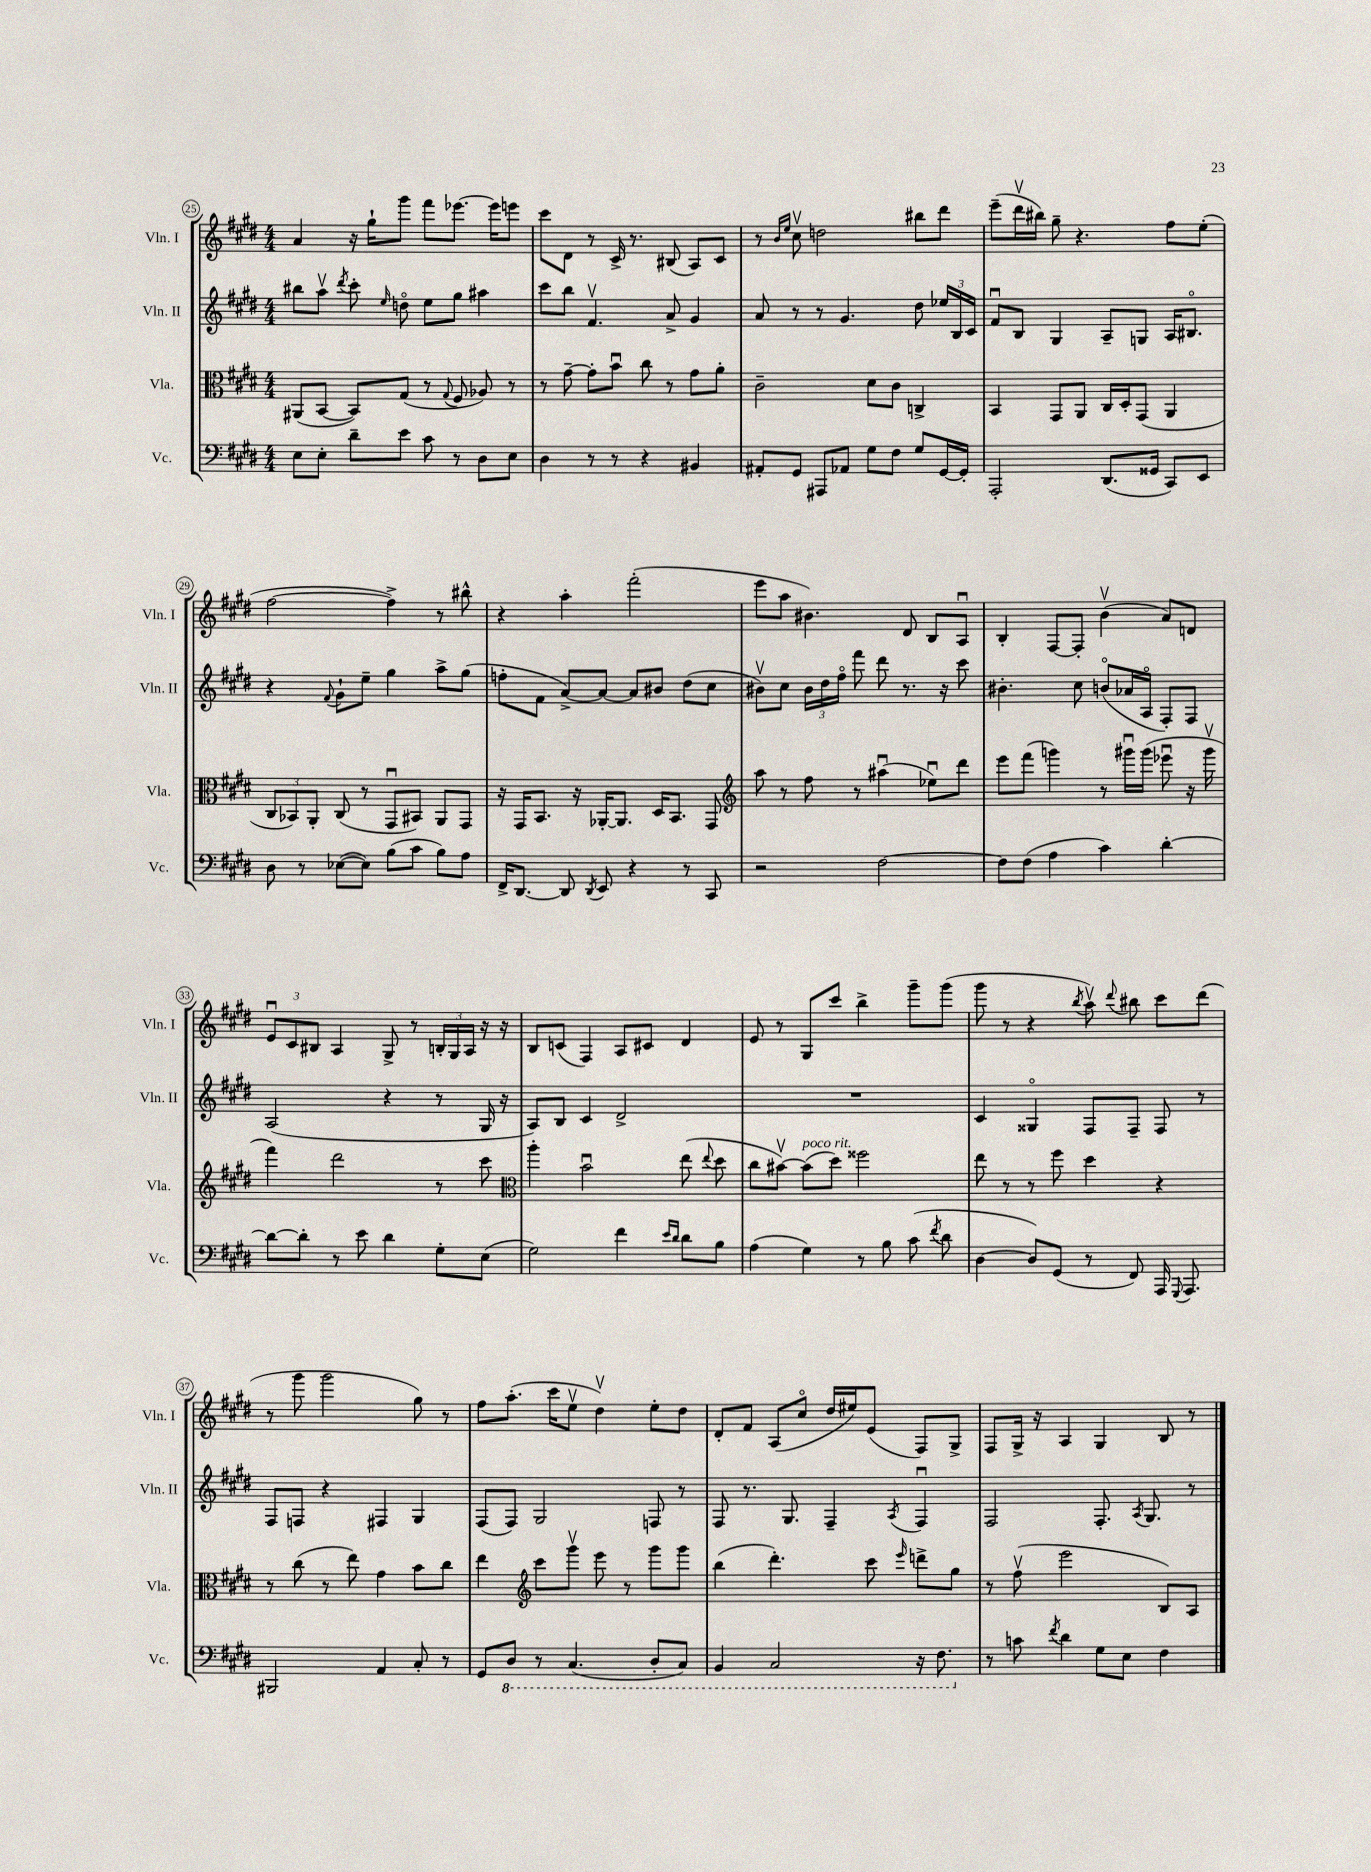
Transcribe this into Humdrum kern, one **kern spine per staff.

**kern	**kern	**kern	**kern
*staff4	*staff3	*staff2	*staff1
*clefF4	*clefC3	*clefG2	*clefG2
*k[f#c#g#d#]	*k[f#c#g#d#]	*k[f#c#g#d#]	*k[f#c#g#d#]
*M4/4	*M4/4	*M4/4	*M4/4
8E\L	(8AA#/L	8bb#\L	4a/
8E'\J	[8BB/J	8aav\J	.
.	.	8qddd#/	.
8d#~\L	8BB/]L)	8ccc#'\	16r
.	.	.	16gg#`\LK
.	.	16qqee/	.
8e\J	(8G#/J	8ddo\	8ggg#\J
8c#\	8r	8ee\L	8fff#\L
.	8qqG#/	.	.
8r	8F#/	8gg#\J	[8.eee-\J
8D#\L	8A-/)	4aa#\	.
.	.	.	16eee-\]LK
8E\J	8r	.	8eee\J
=	=	=	=
4D#\	8r	8ccc#\L	8ccc#\L
.	[8g#~\	8bb\J	8d#\J
8r	8g#'\]L	4.f#v/	8r
8r	8bu\J	.	16c#^/
.	.	.	8.r
4r	8cc#\	.	.
.	8r	8a^/	(8B#/
4BB#/	8g#\L	4g#/	8A/L)
.	8a'\J	.	8c#/J
=	=	=	=
8AA#'/L	2c#~\	8a/	8r
.	.	.	16qqb/LL
.	.	.	16qqee/JJ
8GG#/J	.	8r	8cc#v\
8AAA#/L	.	8r	2dd\
8AA-/J	.	4.g#/	.
8G#\L	8d#\L	.	.
8F#\J	8c#\J	.	.
8G#/L	4C^/	8dd#\	8bb#\L
[16GG#/L	.	24ee-/LL	8ddd#\J
.	.	24B/	.
16GG#'/]JJ	.	.	.
.	.	24c#/JJ	.
=	=	=	=
2AAA'/	4BB/	8f#u/L	(8eee~\L
.	.	8B/J	16ddd#v\L
.	.	.	16bb#\JJ)
.	8GG#/L	4G#/	8gg#~\
.	8AA/J	.	4.r
(8.DD#/L	16C#/LL	8A~/L	.
.	16D#'/J	.	.
.	(8GG#/J	8G/J	.
16GG##/Jk	.	.	.
8CC#/L)	4AA/	16A/LK	8ff#\L
.	.	8.B#o/J	.
8EE/J	.	.	(8ee'\J
=	=	=	=
8D#\	12C#/L	4r	[2ff#\
.	12BB-/)	.	.
8r	.	.	.
.	12AA'/J	.	.
.	.	8qqf#/	.
([8E-\L	(8C#/	8g#`\L	.
8E-\]J)	8r	8ee~\J	.
(8B\L	8GG#u/L	4gg#\	4ff#^\])
8c#\J	8BB#/J)	.	.
8B\L)	8AA/L	8aa^\L	8r
8A\J	8GG#/J	(8gg#\J	8bb#^^\
=	=	=	=
16FF#^/LK	16r	8ff'\L	4r
[8.DD#/J	16GG#/LK	.	.
.	8.BB/J	8f#\J	.
8DD#/]	.	[8a^/L)	4aa'\
.	16r	.	.
8qDD#/	.	.	.
8EE/	[16AA-'/LK	8a/_J	.
.	8.AA-/]J	.	.
4r	.	8a/]L	(2fff#'\
.	16D#/LK	8b#/J	.
.	8.BB/J	.	.
8r	.	(8dd#\L	.
8CC#/	8GG#/	8cc#\J	.
=	=	=	=
*	*clefG2	*	*
2r	8aa\	8b#v\L)	8eee\L
.	8r	8cc#\J	8aa\J
.	8ff#\	24b#\LL	4.b#\)
.	.	24dd#\	.
.	.	24ff#o\JJ	.
.	8r	8fff#\	.
[2F#\	(4aa#u\	8ddd#\	.
.	.	8.r	8d#/
.	8ee-u\L)	.	8B/L
.	.	16r	.
.	8ddd#\J	8ccc#\	8Au/J
=	=	=	=
8F#\]L	8eee\L	4.b#'\	4B'/
(8F#\J	(8fff#\J	.	.
4A\	4ggg\)	.	[8F#/L
.	.	8cc#\	8F#'/]J
4c#\)	8r	(8bo/L	(4bv\
.	16ggg#u\LL	16a-/L	.
.	(16ggg#\JJ	16Ao/JJ	.
[4d#'\	8eee-u\	8F#'/L)	8a/L)
.	16r	8F#/J	8d/J
.	16ggg#v\	.	.
=	=	=	=
8d#\_L	4fff#\)	(2A/	12eu/L
.	.	.	12c#/
8d#'\]J	.	.	.
.	.	.	12B#/J
8r	2ddd#\	.	4A/
8e\	.	.	.
4d#\	.	4r	8G#^/
.	.	.	8r
8G#'\L	8r	8r	24B'/LL
.	.	.	24G#/
.	.	.	24A/JJ
(8E\J	8ccc#\	16G#/	16r
.	.	16r	16r
=	=	=	=
*	*clefC3	*	*
2G#\)	4aa'\	8A/L)	8B/L
.	.	8B/J	(8c/J
.	2bu\	4c#/	4F#/)
4f#\	.	2d#^/	8A/L
.	.	.	8c#/J
16qqe/LL	.	.	.
16qqd#/JJ	.	.	.
8d#\L	(8ee\	.	4d#/
.	8qqee/	.	.
8B\J	8dd#\	.	.
=	=	=	=
(4A\	8cc#\L	1r	8e/
.	[8b#v\J)	.	8r
4G#\)	(8b#\]L	.	8G#/L
.	8dd#\J)	.	8ccc#/J
8r	2ff##\	.	4bb^\
8B\	.	.	.
(8c#\	.	.	8ggg#~\L
8qf#/	.	.	.
8d#\	.	.	(8ggg#\J
=	=	=	=
[4D#\	8ee\	4c#/	8ggg#\
.	8r	.	8r
8D#/]L)	8r	4G##o/	4r
(8GG#/J	8ff#\	.	.
.	.	.	8qbb/
8r	4dd#\	8F#/L	8aav\)
.	.	.	8qqddd#/
8FF#/)	.	8F#~/J	8bb#\
16AAA/	4r	8F#/	8ccc#\L
8qqGGG#/	.	.	.
8.AAA/	.	.	.
.	.	8r	(8ddd#\J
=	=	=	=
2BBB#/	8r	8F#/L	8r
.	(8cc#\	8F/J	8ggg#\
.	8r	4r	2ggg#\
.	8ee\)	.	.
4AA/	4g#\	4F#/	.
8C#'/	8b\L	4G#/	8gg#\)
8r	8cc#\J	.	8r
=	=	=	=
8GG#/L	4ee\	(8F#/L	8ff#\L
8DD#/J	.	8F#/J)	(8.aa'\J
*	*clefG2	*	*
8r	8ccc#\L	2G#/	.
.	.	.	16ccc#\LK
(4.CC#/	8ggg#v\J	.	8eev\J
.	8eee\	.	4dd#v\)
.	8r	.	.
8DD#'/L	8ggg#\L	8F/	8ee'\L
8CC#/J)	8ggg#\J	8r	8dd#\J
=	=	=	=
4BBB/	(4bb\	8F#/	8d#'/L
.	.	8.r	8f#/J
2CC#/	4.ddd#'\)	.	(8A/L
.	.	8.G#/	.
.	.	.	8cc#o/J
.	.	4F#~/	16dd#/LL
.	.	.	16ee#/J)
.	8ccc#\	.	(8e/J
.	16qqeee/	8qA/	.
16r	8ddd^\L	4F#u/	8F#/L)
8.FF#\	.	.	.
.	8gg#\J	.	8G#^/J
=	=	=	=
8r	8r	2F#/	8F#/L
8c\	(8ff#v\	.	16G#^/Jk
.	.	.	16r
8qf#/	.	.	.
4d#\	2eee\	.	4A/
8G#\L	.	8.F#'/	4G#/
8E\J	.	.	.
.	.	8qA/	.
.	.	8.G#/	.
4F#\	8B/L)	.	8B/
.	8A/J	8r	8r
==	==	==	==
*-	*-	*-	*-
